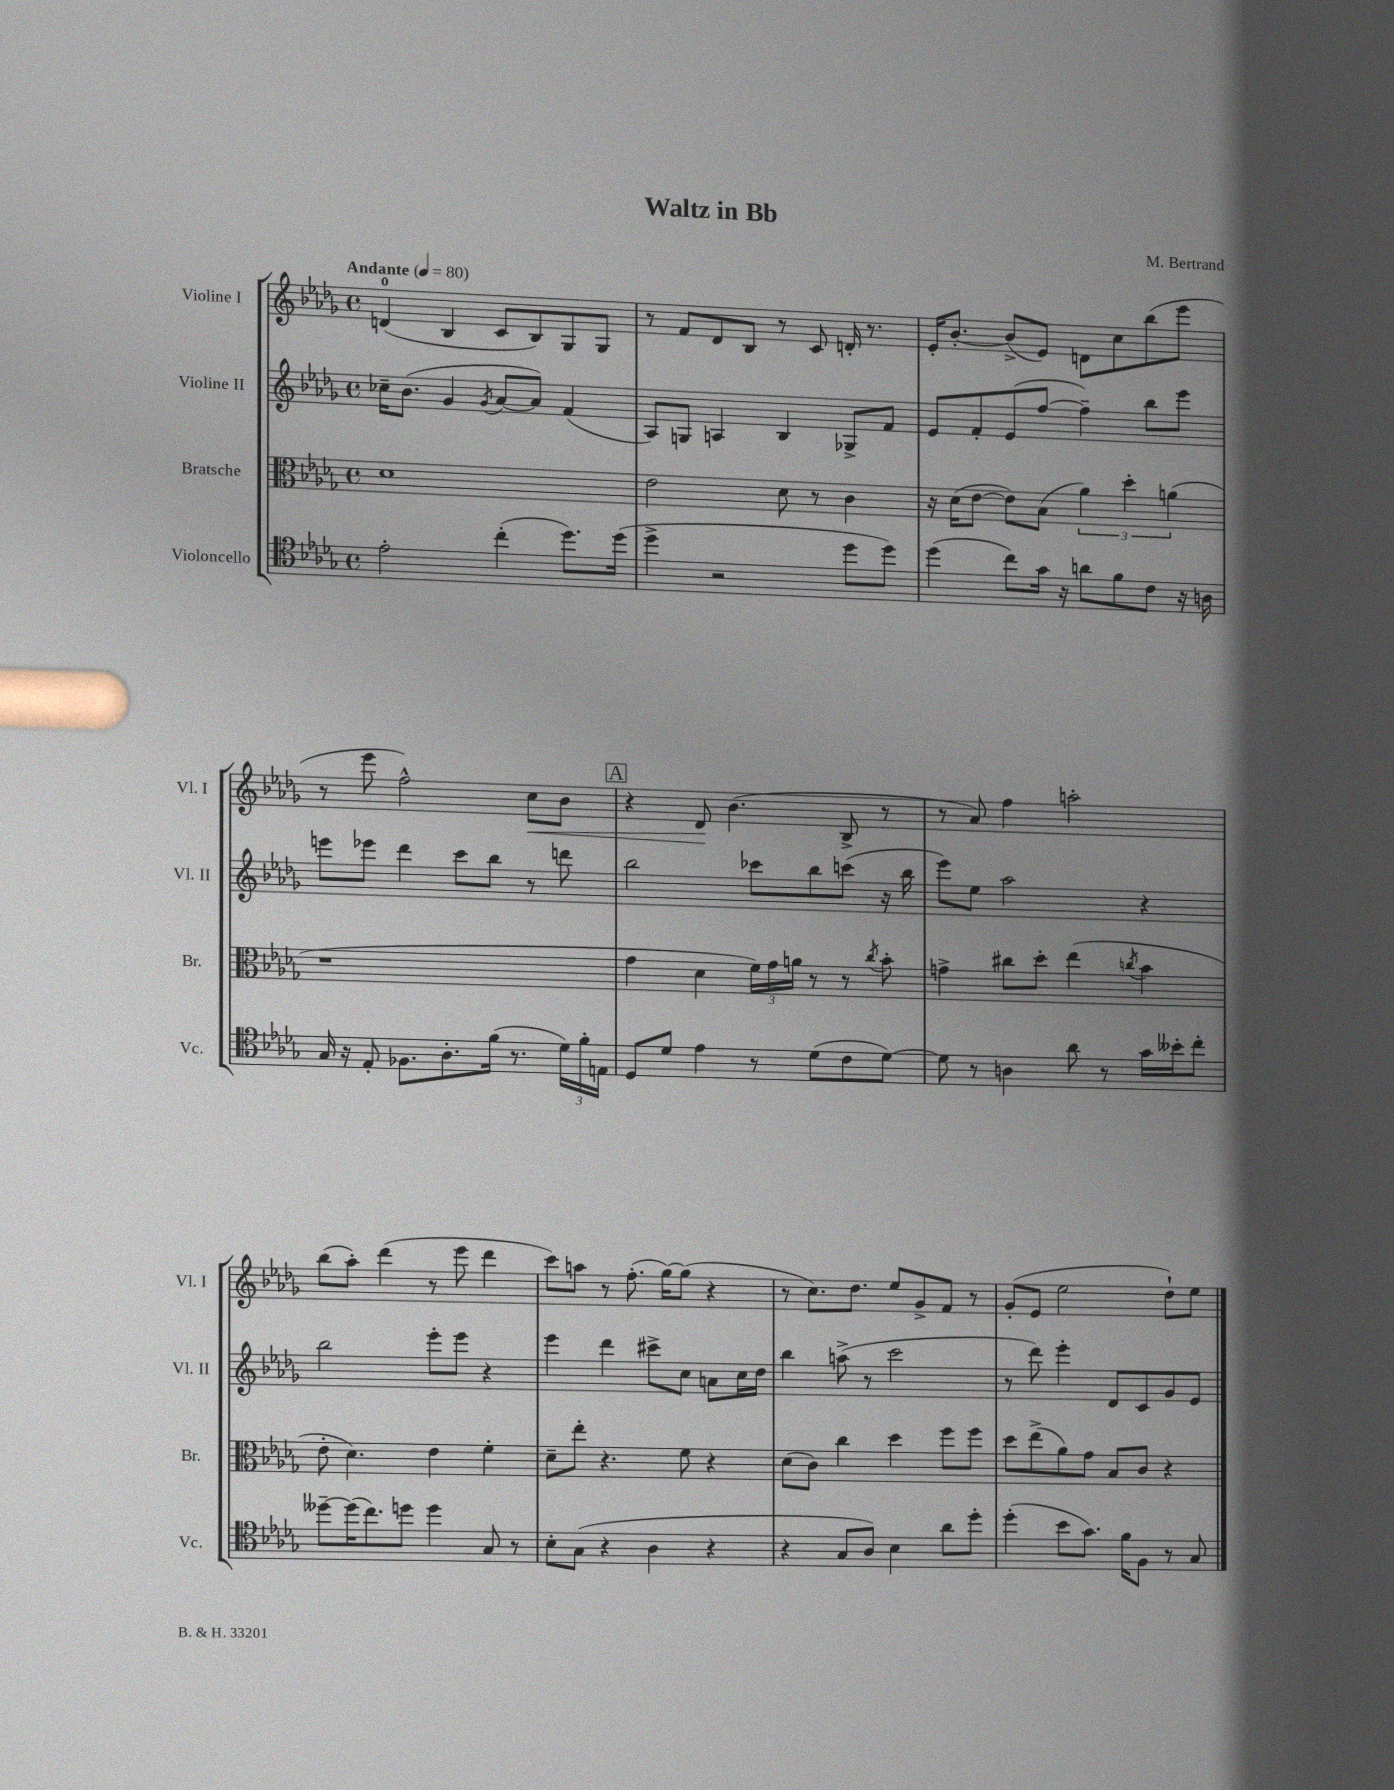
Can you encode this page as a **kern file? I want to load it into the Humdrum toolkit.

**kern	**kern	**kern	**kern	**dynam
*part4	*part3	*part2	*part1	*part1
*staff4	*staff3	*staff2	*staff1	*staff1
*I"Violoncello	*I"Bratsche	*I"Violine II	*I"Violine I	*
*I'Vc.	*I'Br.	*I'Vl. II	*I'Vl. I	*
*clefC4	*clefC3	*clefG2	*clefG2	*
*k[b-e-a-d-g-]	*k[b-e-a-d-g-]	*k[b-e-a-d-g-]	*k[b-e-a-d-g-]	*
*M4/4	*M4/4	*M4/4	*M4/4	*
*met(c)	*met(c)	*met(c)	*met(c)	*
*MM80	*MM80	*MM80	*MM80	*
=1	=1	=1	=1	=1
!	!	!	!LO:TX:a:B:t=Andante	!
2e-'\	1d-	16cc-X~\KL	(4dn/	.
.	.	(8.b-\J	.	.
.	.	4g-/	4B-/	.
.	.	8qg-/	.	.
(4cc'\	.	[8a-/L	8c/L	.
.	.	8a-/J])	8B-/)	.
8.dd-\L)	.	(4f/	8G-/	.
.	.	.	8G-/J	.
(16dd-\Jk	.	.	.	.
=2	=2	=2	=2	=2
4dd-^\	2e-\	8A-/L)	8r	.
.	.	8Gn/J	8f/L	.
2r	.	4An/	8d-/	.
.	.	.	8B-/J	.
.	8d-\	4B-/	8r	.
.	8r	.	8c/	.
8dd-\L	4c\	8G-X^/L	16dn'/	.
.	.	.	8.r	.
8dd-\J)	.	8f/J	.	.
=3	=3	=3	=3	=3
(4dd-\	16r	8e-/L	16e-'/KL	.
.	(16d-\KL	.	[8.b-'/J	.
.	[8e-\J	8f'/	.	.
8cc\L)	8e-\L])	(8e-/	(8b-^/L]	.
16g-\Jk	(8B-\J	[8ff/J	8e-/J)	.
16r	.	.	.	.
8an\L	6a-\)	4ff~\])	8dn\L	.
8f\	.	.	8cc\	.
.	6dd-'\	.	.	.
8c\J	.	8bb-\L	(8bb-\	.
.	(6an\	.	.	.
16r	.	8eee-\J	8eee-\J	.
16An\	.	.	.	.
!!LO:LB:g=z
=4	=4	=4	=4	=4
16G-/	1r	8eeen\L	8r	.
16r	.	.	.	.
8E-'/	.	8eee-X\J	8eee-\	.
8.F-X\L	.	4ddd-\	2ff^^\)	.
8.A-'\	.	.	.	.
.	.	8ccc\L	.	.
(16f\Jk	.	8bb-\J	.	.
8.r	.	.	.	.
!	!	!	!	!LO:HP:b
.	.	8r	8cc\L	<
24d-\LL)	.	8dddn\	8b-\J	.
24f'\	.	.	.	.
24En\JJ	.	.	.	.
!!LO:REH:place=s1:t=A
=5	=5	=5	=5	=5
8D-/L	4g-\	2bb-\	4r	.
8d-/J	.	.	.	.
4e-\	4d-\	.	8d-/	.
.	.	.	(4.b-\	[
8r	24f\LL)	8ccc-X\L	.	.
.	24g-\	.	.	.
.	24an\JJ	.	.	.
(8d-\L	8r	8bb-\	.	.
8c\	8r	(8cccn\J	8B-^/	.
.	8qcc/	.	.	.
[8d-\J)	8b-'\	16r	8r	.
.	.	16bb-\	.	.
=6	=6	=6	=6	=6
8d-\]	4gn^\	8eee-\L)	8r	.
8r	.	8ee-\J	8a-/)	.
4An\	8cc#X\L	2aa-\	4ff\	.
.	8dd-'\J	.	.	.
8a-\	(4ee-\	.	2aan'\	.
8r	.	.	.	.
.	8qccn/	.	.	.
16g-\LL	4b-\	4r	.	.
16b--X'\J	.	.	.	.
8cc'\J	.	.	.	.
!!LO:LB:g=z
=7	=7	=7	=7	=7
[8dd--X~\L	8e-'\	2bb-\	(8bb-\L	.
(16dd--\K]	4.d-\)	.	8aa-'\J)	.
8.cc\)	.	.	.	.
.	.	.	(4ddd-\	.
8ddn\J	.	.	.	.
4dd\	4e-\	8eee-'\L	8r	.
.	.	8eee-\J	8eee-\	.
8G-/	4f'\	4r	4ddd-\	.
8r	.	.	.	.
=8	=8	=8	=8	=8
8B-'\L	8d-~\L	4eee-\	8ccc\L)	.
(8G-\J	8ee-'\J	.	8aan\J	.
4r	4.r	4ddd-\	8r	.
.	.	.	(8.ff'\	.
4A-\	.	8ccc#X^\L	.	.
.	.	.	[16gg-\KL)	.
.	8f\	8cc\J	(8gg-\J]	.
4r	4r	8an\L	4r	.
.	.	16cc\L	.	.
.	.	16dd-\JJ	.	.
=9	=9	=9	=9	=9
4r	(8d-\L	4bb-\	8r	.
.	8c\J)	.	8.cc\L)	.
8G-/L	4cc\	(8aan^\	.	.
.	.	.	8.dd-\J	.
8A-/J)	.	8r	.	.
4B-\	4dd-\	2ccc\	8ee-/L	.
.	.	.	8g-^/	.
8a-\L	8ff\L	.	8f/J	.
8dd-'\J	8ff\J	.	8r	.
=10	=10	=10	=10	=10
(4dd-'\	8dd-\L	8r	(8g-'/L	.
.	(8ee-^\	8ddd-\)	8e-/J	.
8b-\L	8a-\)	4eee-'\	2ee-\	.
8.g-\J)	8g-\J	.	.	.
.	8B-/L	8d-/L	.	.
16f\KL	.	.	.	.
8F\J	8c/J	8c/	.	.
8r	4r	8g-/	8dd-`\L)	.
8G-/	.	8e-/J	8ee-\J	.
==	==	==	==	==
*-	*-	*-	*-	*-
